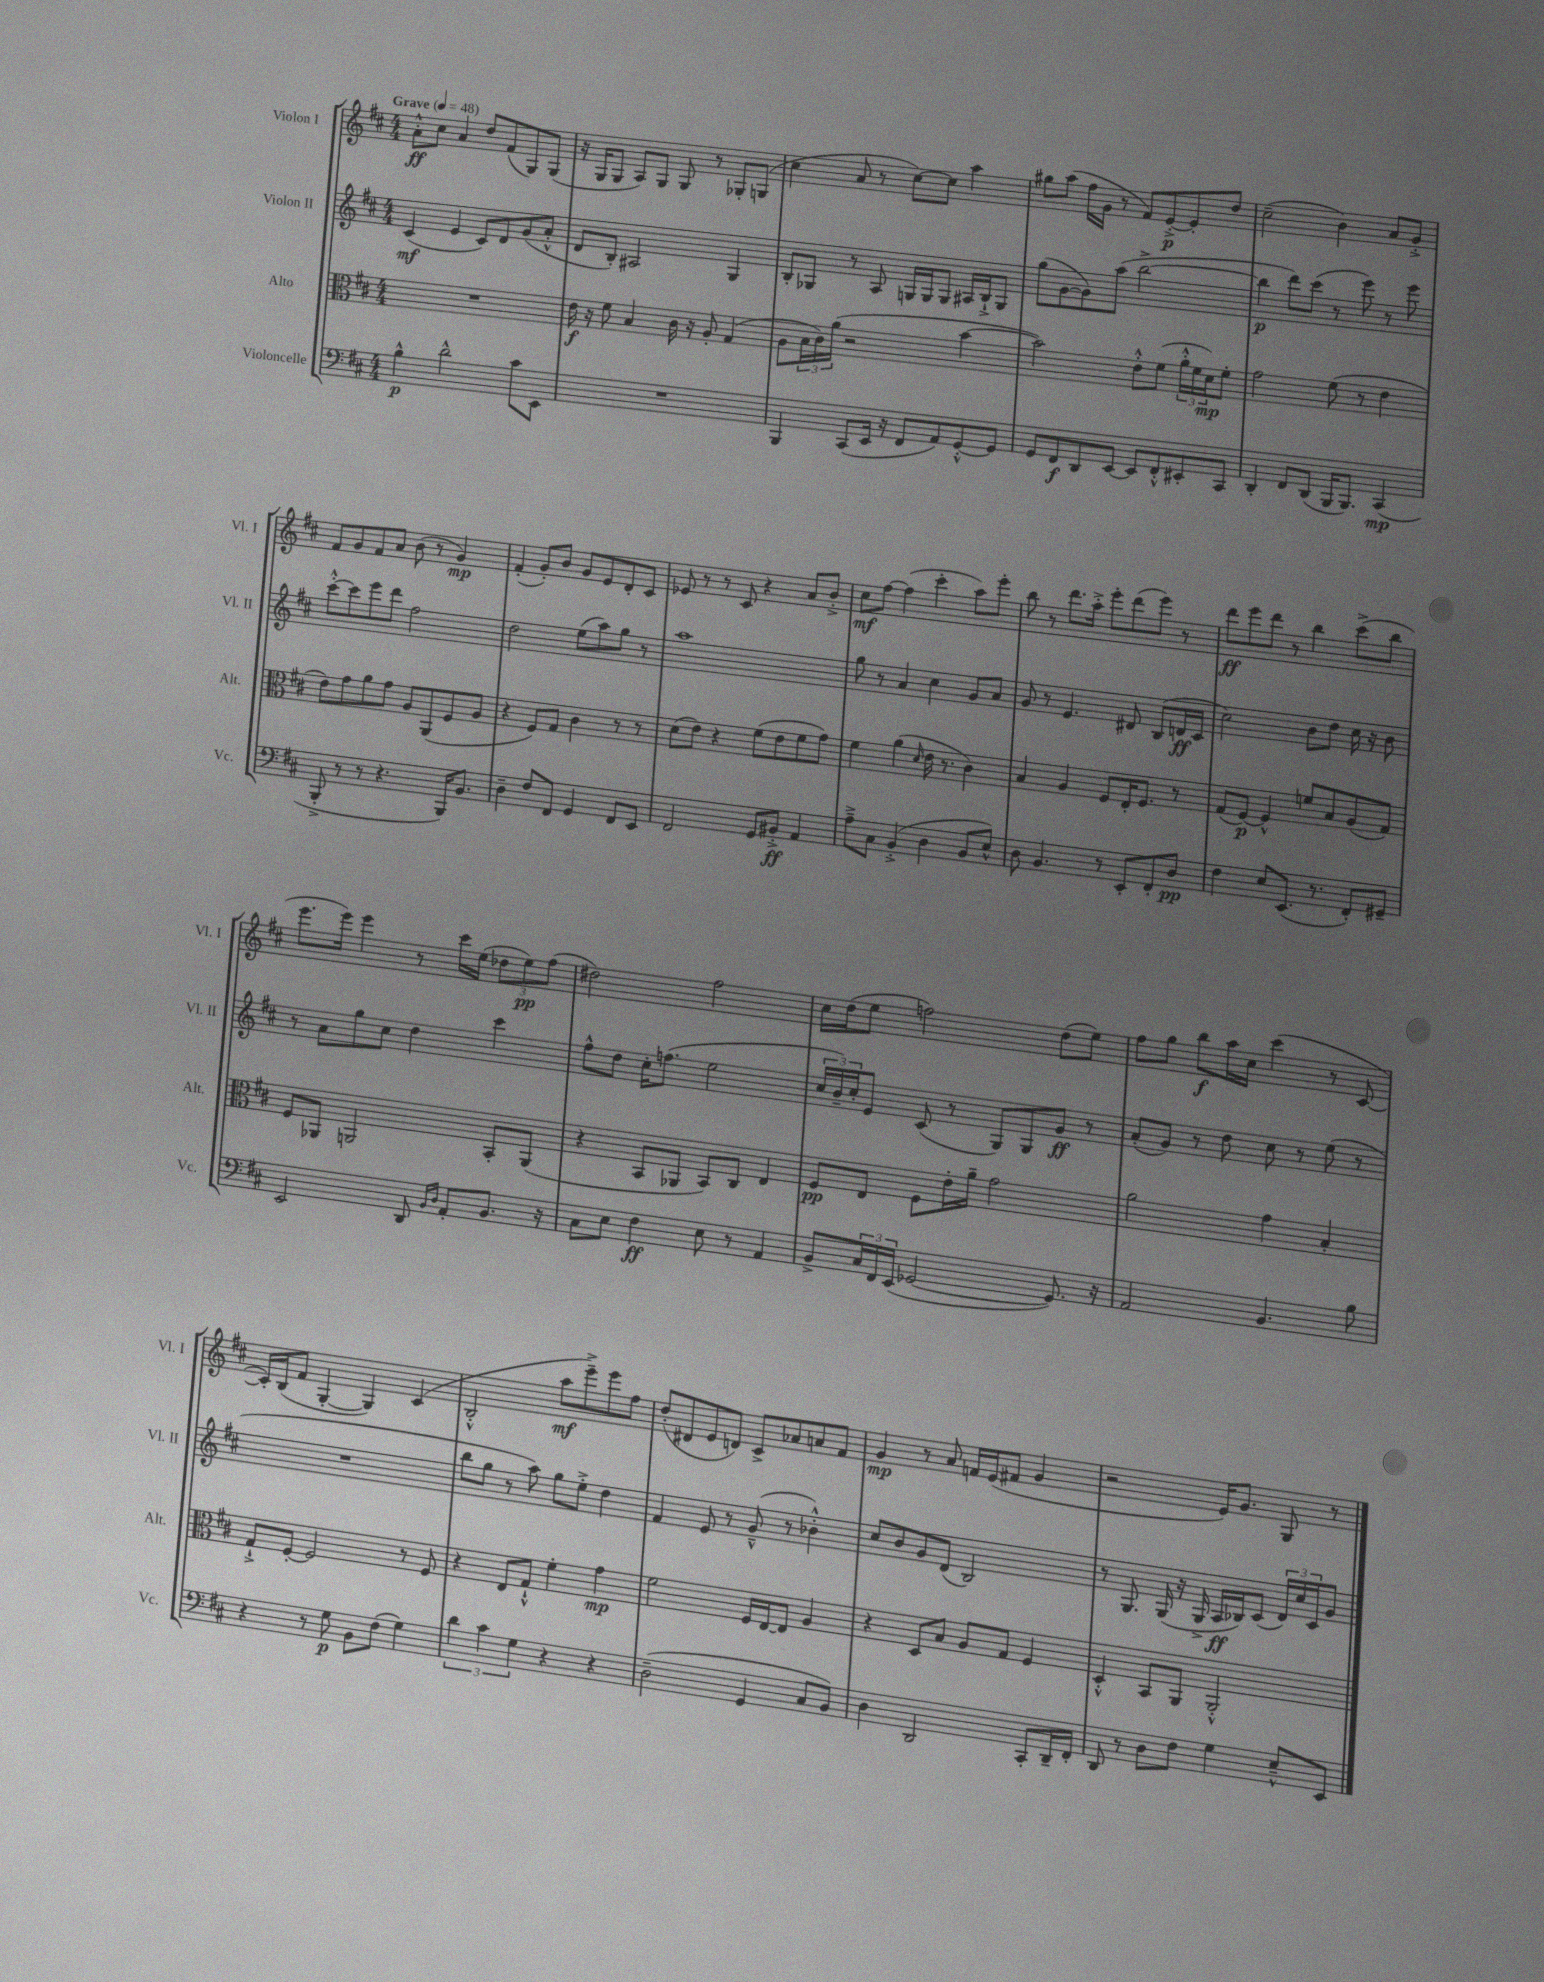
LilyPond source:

<<
\new StaffGroup <<
\new Staff = "s0" \with { instrumentName = "Violon I" shortInstrumentName = "Vl. I" } {
    \clef treble \key d \major \numericTimeSignature \time 4/4 \tempo "Grave" 4 = 48
    a'8-.-^\ff cis''8 a'4 d''8 fis'8( g8) g8( |
    r16 g16 g8 a8) g8 g8 r8 ges8-. g8( |
    cis''4 a'8 r8 cis''8~) cis''8 a''4 |
    gis''8 a''8( fis''16 g'16 r8 fis'8) e'8~-.->\p e'8-. d''8 |
    cis''2--( b'4) a'8 g'8-.-> |
    fis'8 g'8 fis'8 a'8 b'8( r8 g'4\mp) |
    fis'4-.( g'8-.) b'8 g'8 e'8 d'8-. cis'8 |
    ees'8 r8 r8 cis'8 r4 a'8 b'8-.-> |
    cis''8\mf fis''8~ fis''4( cis'''4-. a''8) e'''8-. |
    b''8 r8 d'''8. a''16-.-> e'''8-. d'''8( e'''8) r8 |
    d'''8\ff e'''8 d'''8 r8 b''4 cis'''8->( b''8 |
    e'''8. e'''16) e'''4 r8 cis'''16 e''16( \tuplet 3/2 { des''8 e''8\pp) fis''8( } |
    dis''2) fis''2 |
    cis''16 d''16( e''8 f''2) d''8( e''8) |
    fis''8 g''8 b''8\f a''16 cis''16 cis'''4( r8 cis'8~ |
    cis'16-.) b16( fis'8 g4~-. g4) cis'4( |
    b2-.-^ a''8\mf e'''8--->) e'''8 fis''8 |
    d''8-.( dis'8 e'8 d'8) cis'8-> aes'8 a'8 fis'8 |
    g'4\mp r8 a'8 f'16 e'16( fis'8 g'4 |
    r2 e'16) g'8. g8 r8 \bar "|." |
}
\new Staff = "s1" \with { instrumentName = "Violon II" shortInstrumentName = "Vl. II" } {
    \clef treble \key d \major \numericTimeSignature \time 4/4
    cis'4\mf( e'4 cis'8) d'8 g'8( a'8-.-^ |
    d'8 b8-.) ais2 g4 |
    b8-. ges8 r8 a8 g16 g16 g8 ais16 b16-!-> g8 |
    g''8( g'8~ g'8) a''8( b''2~-> |
    b''4\p d'''8) cis'''8( r8 e'''8) r8 e'''8 |
    cis'''8~-.-^ cis'''8 e'''8 d'''8 fis''2 |
    d''2 e''8( a''8) g''8 r8 |
    a''1 |
    g''8 r8 a'4 cis''4 g'8 a'8 |
    g'8 r8 e'4. dis'8 b8( d'16\ff cis'16 |
    cis''2) b'8 d''8 cis''16 r16 b'8 |
    r8 a'8 g''8 cis''8 d''4 cis'''4 |
    fis''8-^ d''8 cis''16-. f''8.( e''2 |
    \tuplet 3/2 { cis''16 b'16--) cis''16-. } e'8 cis'8( r8 g8) g8 g'8\ff r8 |
    a'8-.( g'8) r8 d''8 cis''8 r8 e''8( r8 |
    R1 |
    b''8 g''8 r8 a''8) g''8 e''8-.-> d''4 |
    fis'4 e'8 r8 g'8---^( r8 bes'4-.-^) |
    cis''8 b'8 g'8 d'8( b2) |
    r8 g8. g16( r16 g16-> a16\ff bes16) cis'8( \tuplet 3/2 { d'16) cis''16 cis'16 } g'8 \bar "|." |
}
\new Staff = "s2" \with { instrumentName = "Alto" shortInstrumentName = "Alt." } {
    \clef alto \key d \major \numericTimeSignature \time 4/4
    R1 |
    e'16\f r16 fis'8 b4 cis'16 r16 a8-. g4( |
    a8 \tuplet 3/2 { b16 cis'16) a'16( } r2 b'4~ |
    b'2) e'8-.-^ fis'8( \tuplet 3/2 { a'16-.-^ fis'16 d'16\mp) } fis'8-. |
    g'2 fis'8( r8 e'4 |
    e'8) g'8 a'8 g'8 a8 a,8( fis8 a8 |
    r4 fis8) g8 cis'4 r8 r8 |
    d'8( e'8) r4 fis'8( e'8 fis'8 g'8) |
    fis'4 a'4( \grace { d'16 } e'16 r8. cis'4) |
    b4 a4 fis8 e16-. fis8. r8 |
    g8( fis8~\p) fis4-^ f'8 b8 a8( g8) |
    fis8 aes,8 a,2 b,8-. a,8( |
    r4 b,8 aes,8 b,8) cis8 e4 |
    fis8\pp e8 fis8 e'16-. a'16-- g'2 |
    a'2 g'4 b4-. |
    g8-!-> fis8~-. fis2 r8 fis8 |
    r4 e8 g8-!-^ fis'4-. g'4\mp |
    fis'2 fis16 e16~ e8 a4 |
    r4 d8 b8 a8 g8 fis4 |
    d4-.-^ b,8 a,8 a,2-.-^ \bar "|." |
}
\new Staff = "s3" \with { instrumentName = "Violoncelle" shortInstrumentName = "Vc." } {
    \clef bass \key d \major \numericTimeSignature \time 4/4
    b4-^\p d'2-^ cis'8 e,8 |
    R1 |
    b,,4 cis,8( e,16 r16 fis,8 a,8) g,8~-.-^ g,8 |
    g,8 fis,8\f d,8 e,8~ e,8 fis,8-.-^ eis,8-. cis,8 |
    d,4-. fis,8 d,8( b,,16 b,,8.) cis,4\mp( |
    b,,8-.-> r8 r8 r4. b,,16) b,8. |
    d4-- fis8 fis,8 g,4 fis,8 e,8 |
    fis,2 g,8 bis,8-.->\ff a,4 |
    a8---> cis8 b,4-.->( d4 b,8 e8-^) |
    d8 b,4. r8 e,8-. fis,8-. d8\pp |
    fis4 e8 e,8.( r8. fis,8-.) gis,8-- |
    e,2 d,8 \grace { b,16 d16 } a,8-. b,8. r16 |
    cis8 e8 fis4\ff e8 r8 a,4 |
    b,8-> \tuplet 3/2 { cis16 fis,16 e,16( } ges,2~ ges,8.) r16 |
    a,2 b,4. b8 |
    r4 r8 g8\p b,8 fis8( g4) |
    \tuplet 3/2 { d'4 cis'4 g4 } r4 r4 |
    d2--( g,4 cis8 b,8) |
    d4 d,2 cis,8-. d,16-- fis,16-. |
    d,8 r8 d8 fis8 g4 e8---^ e,8 \bar "|." |
}
>>
>>
\layout { \context { \Score \remove "Bar_number_engraver" } }
